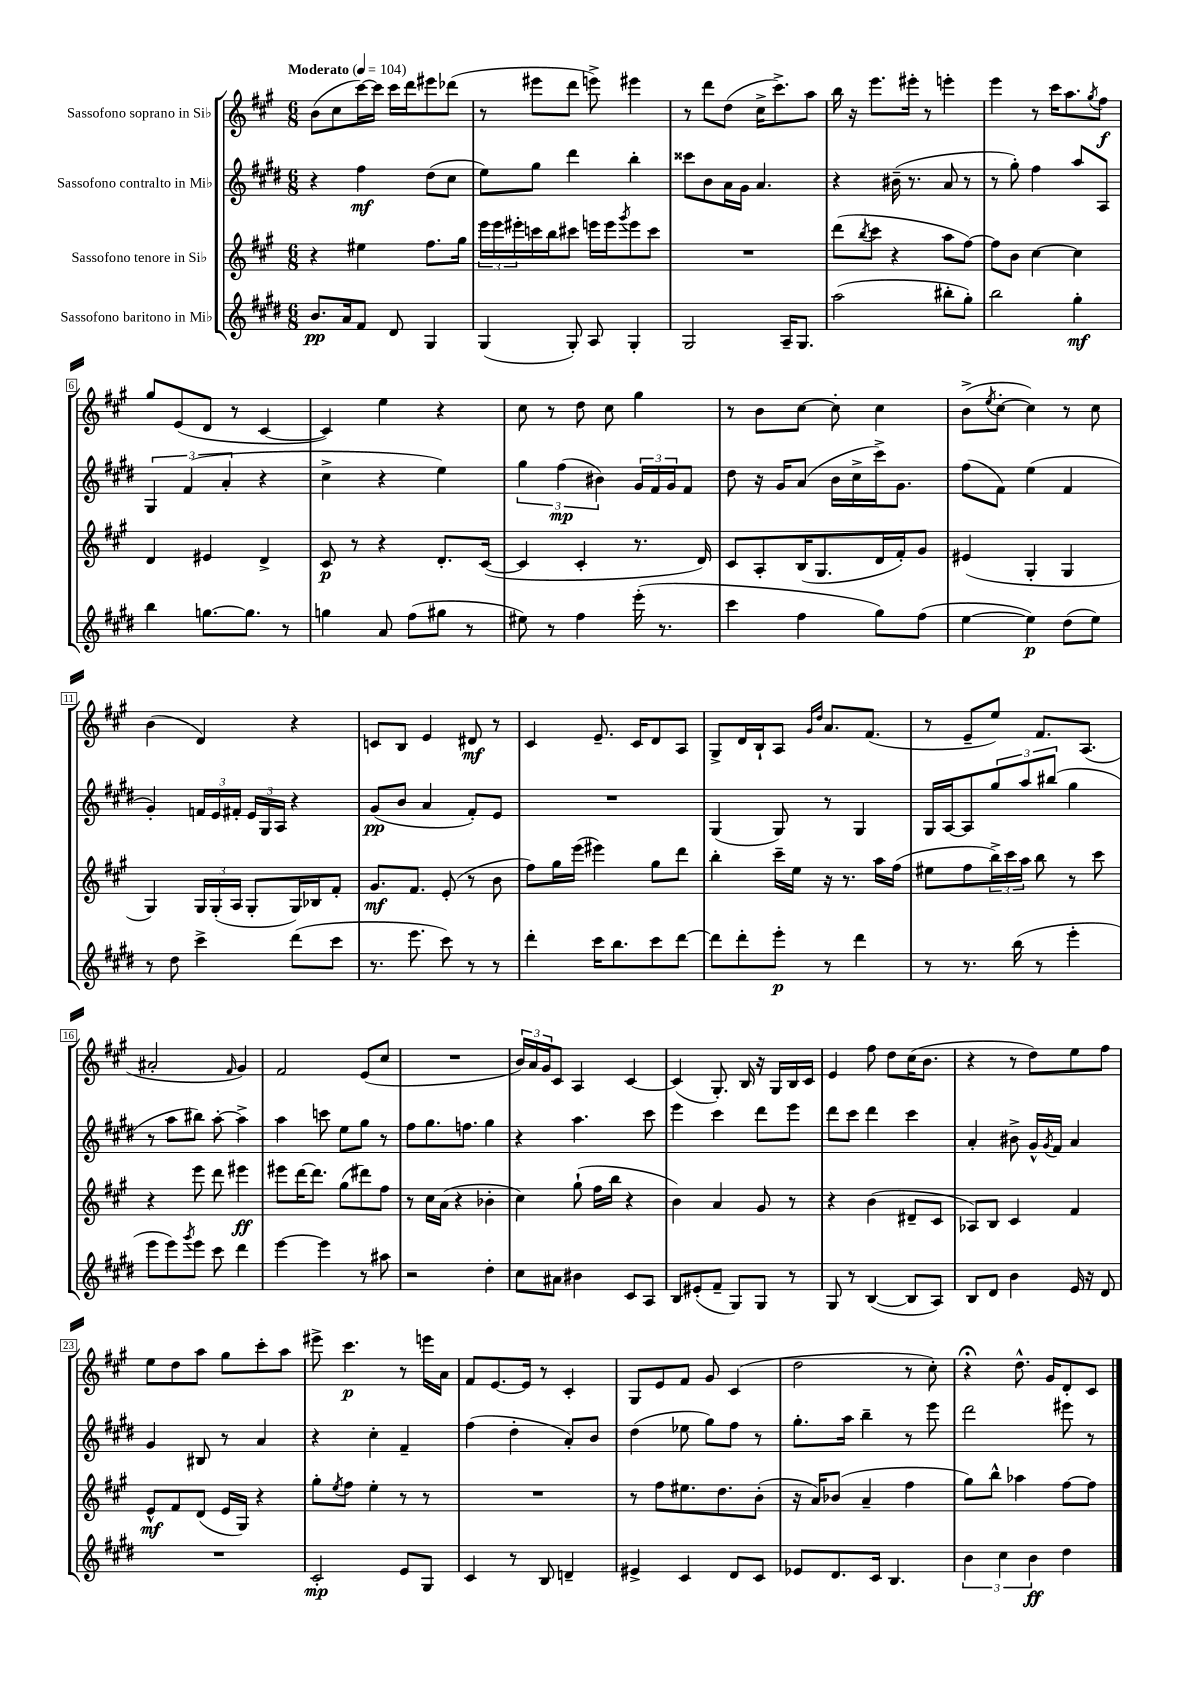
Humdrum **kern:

**kern	**dynam	**kern	**dynam	**kern	**dynam	**kern	**dynam
*part4	*part4	*part3	*part3	*part2	*part2	*part1	*part1
*staff4	*staff4	*staff3	*staff3	*staff2	*staff2	*staff1	*staff1
*I"Sassofono baritono in Mi♭	*	*I"Sassofono tenore in Si♭	*	*I"Sassofono contralto in Mi♭	*	*I"Sassofono soprano in Si♭	*
*clefG2	*	*clefG2	*	*clefG2	*	*clefG2	*
*k[f#c#g#d#]	*	*k[f#c#g#]	*	*k[f#c#g#d#]	*	*k[f#c#g#]	*
*M6/8	*	*M6/8	*	*M6/8	*	*M6/8	*
*MM104	*	*MM104	*	*MM104	*	*MM104	*
=1	=1	=1	=1	=1	=1	=1	=1
!	!	!	!	!	!	!LO:TX:a:B:t=Moderato	!
8.b/L	pp	4r	.	4r	.	(8b\L	.
.	.	.	.	.	.	8cc#\	.
16a/k	.	.	.	.	.	.	.
8f#/J	.	4ee#X\	.	4ff#\	mf	[16ccc#\L)	.
.	.	.	.	.	.	16ccc#\JJ]	.
8d#/	.	.	.	.	.	16ccc#\LL	.
.	.	.	.	.	.	16ddd\J	.
4G#/	.	8.ff#\L	.	(8dd#\L	.	8eee#X\	.
.	.	.	.	8cc#\J	.	(8ddd-X\J	.
.	.	16gg#\Jk	.	.	.	.	.
=2	=2	=2	=2	=2	=2	=2	=2
(4G#/	.	24eee\LL	.	8ee\L)	.	8r	.
.	.	24eee\	.	.	.	.	.
.	.	24eee#X'\	.	.	.	.	.
.	.	16cccn\	.	8gg#\J	.	8eee#X\L	.
.	.	16bb\J	.	.	.	.	.
8G#'/)	.	8ccc#X\J	.	4ddd#\	.	8ddd\J	.
8A/	.	16eeen\LL	.	.	.	8eeen^\)	.
.	.	16eee\J	.	.	.	.	.
.	.	8qggg#/	.	.	.	.	.
4G#'/	.	8eee\	.	4bb'\	.	4eee#X\	.
.	.	8ccc#\J	.	.	.	.	.
=3	=3	=3	=3	=3	=3	=3	=3
2G#/	.	2.r	.	8ccc##X\L	.	8r	.
.	.	.	.	8b\	.	8ddd\L	.
.	.	.	.	16a\L	.	(8dd\J	.
.	.	.	.	16g#\JJ	.	.	.
.	.	.	.	4.a/	.	16cc#^\KL	.
.	.	.	.	.	.	8.ccc#^\)	.
16A~/KL	.	.	.	.	.	.	.
8.G#/J	.	.	.	.	.	.	.
.	.	.	.	.	.	8aa\J	.
=4	=4	=4	=4	=4	=4	=4	=4
(2aa\	.	(8ddd\L	.	4r	.	16bb\	.
.	.	.	.	.	.	16r	.
.	.	8qbb/	.	.	.	.	.
.	.	8ccc#\J	.	.	.	8.eee\L	.
.	.	4r	.	(16b#X~\	.	.	.
.	.	.	.	8.r	.	16eee#X'\Jk	.
.	.	.	.	.	.	8r	.
8bb#X'\L	.	8aa\L	.	8a/	.	4eeen'\	.
8gg#'\J)	.	[8ff#\J)	.	8r	.	.	.
=5	=5	=5	=5	=5	=5	=5	=5
2bb\	.	8ff#\L]	.	8r	.	4eee\	.
.	.	8b\J	.	8gg#'\)	.	.	.
.	.	[4cc#\	.	4ff#\	.	8r	.
.	.	.	.	.	.	16ccc#\KL	.
.	.	.	.	.	.	8.aa\	.
4gg#'\	mf	4cc#\]	.	8aa/L	.	.	.
.	.	.	.	.	.	8qgg#/	.
.	.	.	.	8A/J	.	8ff#\J	f
!!LO:LB:g=z
=6	=6	=6	=6	=6	=6	=6	=6
4bb\	.	4d/	.	6G#/	.	8gg#/L	.
.	.	.	.	.	.	(8e/	.
.	.	.	.	(6f#/	.	.	.
[8.ggn\L	.	4e#X/	.	.	.	8d/J	.
.	.	.	.	6a'/	.	.	.
.	.	.	.	.	.	8r	.
8.gg\J]	.	.	.	.	.	.	.
.	.	4d^/	.	4r	.	[4c#/	.
8r	.	.	.	.	.	.	.
=7	=7	=7	=7	=7	=7	=7	=7
4ggn\	.	8c#/	p	4cc#^\	.	4c#/])	.
.	.	8r	.	.	.	.	.
8a/	.	4r	.	4r	.	4ee\	.
(8ff#\L	.	.	.	.	.	.	.
8gg#X\J	.	8.d'/L	.	4ee\)	.	4r	.
8r	.	.	.	.	.	.	.
.	.	([16c#/Jk	.	.	.	.	.
=8	=8	=8	=8	=8	=8	=8	=8
8ee#X\)	.	4c#/]	.	6gg#\	.	8cc#\	.
8r	.	.	.	.	.	8r	.
.	.	.	.	(6ff#\	mp	.	.
4ff#\	.	4c#'/	.	.	.	8dd\	.
.	.	.	.	6b#X\)	.	.	.
.	.	.	.	.	.	8cc#\	.
(16eee'\	.	8.r	.	24g#/LL	.	4gg#\	.
.	.	.	.	24f#/	.	.	.
8.r	.	.	.	.	.	.	.
.	.	.	.	24g#/J	.	.	.
.	.	.	.	8f#/J	.	.	.
.	.	16d/)	.	.	.	.	.
=9	=9	=9	=9	=9	=9	=9	=9
4ccc#\	.	8c#/L	.	8dd#\	.	8r	.
.	.	8A'/	.	16r	.	8b\L	.
.	.	.	.	16g#/KL	.	.	.
4ff#\	.	(16B/K	.	(8a/J	.	[8cc#\J	.
.	.	8.G#/	.	.	.	.	.
.	.	.	.	16b\LL	.	8cc#'\]	.
.	.	.	.	16cc#^\	.	.	.
8gg#\L)	.	16d/L	.	16ccc#^\J)	.	4cc#\	.
.	.	16f#'/J)	.	8.g#\J	.	.	.
(8ff#\J	.	8g#/J	.	.	.	.	.
=10	=10	=10	=10	=10	=10	=10	=10
[4ee\	.	(4e#X/	.	(8ff#\L	.	(8b^\L	.
.	.	.	.	.	.	8qee/	.
.	.	.	.	8f#\J)	.	[8cc#'\J	.
4ee\])	p	4G#'/	.	(4ee\	.	4cc#\])	.
(8dd#\L	.	4G#/	.	4f#/	.	8r	.
8ee\J)	.	.	.	.	.	8cc#\	.
!!LO:LB:g=z
=11	=11	=11	=11	=11	=11	=11	=11
8r	.	4G#/)	.	4g#'/)	.	(4b\	.
8dd#\	.	.	.	.	.	.	.
4ccc#^\	.	24G#/LL	.	24fn/LL	.	4d/)	.
.	.	(24G#'/	.	24e/	.	.	.
.	.	24A/JJ	.	24f#X'/JJ	.	.	.
.	.	8G#'/L	.	24e/LL	.	.	.
.	.	.	.	24G#/	.	.	.
.	.	.	.	24A/JJ	.	.	.
(8ddd#\L	.	16G#/L)	.	4r	.	4r	.
.	.	16B-X/J	.	.	.	.	.
8ccc#\J	.	8f#'/J	.	.	.	.	.
=12	=12	=12	=12	=12	=12	=12	=12
8.r	.	8.g#/L	mf	(8g#/L	pp	8cn/L	.
.	.	.	.	8b/J	.	8B/J	.
8.eee\	.	8.f#/J	.	.	.	.	.
.	.	.	.	4a/	.	4e/	.
8ccc#\)	.	(8e'/	.	.	.	.	.
8r	.	8r	.	8f#'/L)	.	8d#X/	mf
8r	.	8b\	.	8e/J	.	8r	.
=13	=13	=13	=13	=13	=13	=13	=13
4ddd#'\	.	8ff#\L)	.	2.r	.	4c#/	.
.	.	16gg#\L	.	.	.	.	.
.	.	(16eee\JJ	.	.	.	.	.
16ccc#\KL	.	4eee#X\)	.	.	.	8.e~/	.
8.bb\	.	.	.	.	.	.	.
.	.	.	.	.	.	16c#/KL	.
8ccc#\	.	8gg#\L	.	.	.	8d/	.
[8ddd#\J	.	8ddd\J	.	.	.	8A/J	.
=14	=14	=14	=14	=14	=14	=14	=14
8ddd#\L]	.	4bb'\	.	(4G#/	.	8G#^/L	.
8ddd#'\	.	.	.	.	.	16d/L	.
.	.	.	.	.	.	16B`/J	.
8eee'\J	p	16ccc#~\LL	.	8G#/)	.	8A/J	.
.	.	16ee\JJ	.	.	.	.	.
.	.	.	.	.	.	16qqg#/LL	.
.	.	.	.	.	.	16qqdd/JJ	.
8r	.	16r	.	8r	.	8.a/L	.
.	.	8.r	.	.	.	.	.
4ddd#\	.	.	.	4G#/	.	.	.
.	.	.	.	.	.	(8.f#/J	.
.	.	16aa\LL	.	.	.	.	.
.	.	(16ff#\JJ	.	.	.	.	.
=15	=15	=15	=15	=15	=15	=15	=15
8r	.	8ee#X\L	.	16G#/LL	.	8r	.
.	.	.	.	[16A/J	.	.	.
8.r	.	8ff#\	.	8A/]	.	8e~/L	.
.	.	24bb^\L)	.	12gg#/	.	8ee/J)	.
.	.	24ccc#\	.	.	.	.	.
(16bb\	.	.	.	.	.	.	.
.	.	24aa\JJ	.	12aa/	.	.	.
8r	.	8bb\	.	.	.	8.f#/L	.
.	.	.	.	(12bb#X/J	.	.	.
4eee'\	.	8r	.	4gg#\	.	.	.
.	.	.	.	.	.	(8.A/J	.
.	.	8ccc#\	.	.	.	.	.
!!LO:LB:g=z
=16	=16	=16	=16	=16	=16	=16	=16
8eee\L	.	4r	.	8r	.	2a#X'/	.
8eee\)	.	.	.	8aa\L	.	.	.
8qggg#/	.	.	.	.	.	.	.
8eee\J	.	8eee\	.	8bb#X\J)	.	.	.
8ccc#\	.	8ddd\	.	[8aa'\	.	.	.
.	.	.	.	.	.	16qqf#/	.
4ddd#\	.	4eee#X\	ff	4aa^\]	.	4g#/)	.
=17	=17	=17	=17	=17	=17	=17	=17
[4eee\	.	8eee#X\L	.	4aa\	.	2f#/	.
.	.	[16ddd\K	.	.	.	.	.
.	.	8.ddd\J]	.	.	.	.	.
4eee\]	.	.	.	8cccn\	.	.	.
.	.	(8gg#\L	.	8ee\L	.	.	.
8r	.	8ddd#X\)	.	8gg#\J	.	(8e/L	.
8aa#X\	.	8ff#\J	.	8r	.	8cc#/J	.
=18	=18	=18	=18	=18	=18	=18	=18
2r	.	8r	.	8ff#\L	.	2.r	.
.	.	16cc#\LL	.	8.gg#\	.	.	.
.	.	(16a\JJ	.	.	.	.	.
.	.	4r	.	.	.	.	.
.	.	.	.	8.ffn\J	.	.	.
4dd#'\	.	4b-X'\	.	4gg#\	.	.	.
=19	=19	=19	=19	=19	=19	=19	=19
8cc#\L	.	4cc#\)	.	4r	.	24b/LL)	.
.	.	.	.	.	.	24a/	.
.	.	.	.	.	.	24g#/J	.
8a#X\J	.	.	.	.	.	8c#/J	.
4b#X\	.	(8gg#`\	.	4.aa\	.	4A/	.
.	.	16ff#\LL	.	.	.	.	.
.	.	16bb\JJ	.	.	.	.	.
8c#/L	.	4r	.	.	.	[4c#/	.
8A/J	.	.	.	8ccc#\	.	.	.
=20	=20	=20	=20	=20	=20	=20	=20
8B/L	.	4b\)	.	4eee\	.	(4c#/]	.
(8e#X'/	.	.	.	.	.	.	.
8f#~/J	.	4a/	.	4ccc#\	.	8.G#'/)	.
8G#/L)	.	.	.	.	.	.	.
.	.	.	.	.	.	16B/	.
8G#/J	.	8g#/	.	8ddd#\L	.	16r	.
.	.	.	.	.	.	16G#/LL	.
8r	.	8r	.	8eee\J	.	16B/	.
.	.	.	.	.	.	16c#/JJ	.
=21	=21	=21	=21	=21	=21	=21	=21
8G#/	.	4r	.	8ddd#\L	.	4e/	.
8r	.	.	.	8ccc#\J	.	.	.
([4B/	.	(4b\	.	4ddd#\	.	8ff#\	.
.	.	.	.	.	.	8dd\L	.
8B/L]	.	8d#X~/L	.	4ccc#\	.	(16cc#\K	.
.	.	.	.	.	.	8.b\J	.
8A/J)	.	8c#/J	.	.	.	.	.
=22	=22	=22	=22	=22	=22	=22	=22
8B/L	.	8A-X/L)	.	4a'/	.	4r	.
8d#/J	.	8B/J	.	.	.	.	.
4b\	.	4c#/	.	8b#X^\	.	8r	.
.	.	.	.	16g#^^/LL	.	8dd\L)	.
.	.	.	.	8qg#/	.	.	.
.	.	.	.	16f#/JJ	.	.	.
16e/	.	4f#/	.	4a/	.	8ee\	.
16r	.	.	.	.	.	.	.
8d#/	.	.	.	.	.	8ff#\J	.
!!LO:LB:g=z
=23	=23	=23	=23	=23	=23	=23	=23
2.r	.	8e^^/L	mf	4g#/	.	8ee\L	.
.	.	8f#/	.	.	.	8dd\	.
.	.	(8d/J	.	8B#X/	.	8aa\J	.
.	.	16e/LL	.	8r	.	8gg#\L	.
.	.	16G#/JJ)	.	.	.	.	.
.	.	4r	.	4a/	.	8ccc#'\	.
.	.	.	.	.	.	8aa\J	.
=24	=24	=24	=24	=24	=24	=24	=24
2c#'/	mp	8gg#'\L	.	4r	.	8eee#X^\	.
.	.	8qee/	.	.	.	.	.
.	.	8ff#\J	.	.	.	4.ccc#\	p
.	.	4ee'\	.	4cc#'\	.	.	.
8e/L	.	8r	.	4f#~/	.	8r	.
8G#/J	.	8r	.	.	.	16eeen\LL	.
.	.	.	.	.	.	16a\JJ	.
=25	=25	=25	=25	=25	=25	=25	=25
4c#/	.	2.r	.	(4ff#\	.	8f#/L	.
.	.	.	.	.	.	[8.e/	.
8r	.	.	.	4dd#'\	.	.	.
.	.	.	.	.	.	16e/Jk]	.
8B/	.	.	.	.	.	8r	.
4dn~/	.	.	.	8a'/L)	.	4c#'/	.
.	.	.	.	8b/J	.	.	.
=26	=26	=26	=26	=26	=26	=26	=26
4e#X^/	.	8r	.	(4dd#\	.	8G#/L	.
.	.	8ff#\L	.	.	.	8e/	.
4c#/	.	8.ee#X\	.	8ee-X\	.	8f#/J	.
.	.	.	.	8gg#\L)	.	8g#/	.
.	.	8.dd\	.	.	.	.	.
8d#/L	.	.	.	8ff#\J	.	(4c#/	.
8c#/J	.	(8b'\J	.	8r	.	.	.
=27	=27	=27	=27	=27	=27	=27	=27
8e-X/L	.	16r	.	8.gg#'\L	.	2dd\	.
.	.	16a/KL)	.	.	.	.	.
8.d#/	.	(8b-X/J	.	.	.	.	.
.	.	.	.	16aa\Jk	.	.	.
.	.	4a~/	.	4bb~\	.	.	.
16c#/Jk	.	.	.	.	.	.	.
4.B/	.	.	.	.	.	.	.
.	.	4ff#\	.	8r	.	8r	.
.	.	.	.	8eee\	.	8cc#'\)	.
=28	=28	=28	=28	=28	=28	=28	=28
6b\	.	8gg#\L)	.	2ddd#\	.	4r;<	.
.	.	8bb^^\J	.	.	.	.	.
6cc#\	.	.	.	.	.	.	.
.	.	4aa-X\	.	.	.	8.dd^^\	.
6b\	ff	.	.	.	.	.	.
.	.	.	.	.	.	16g#/KL	.
4dd#\	.	[8ff#\L	.	8eee#X\	.	8d'/	.
.	.	8ff#\J]	.	8r	.	8c#/J	.
==	==	==	==	==	==	==	==
*-	*-	*-	*-	*-	*-	*-	*-
